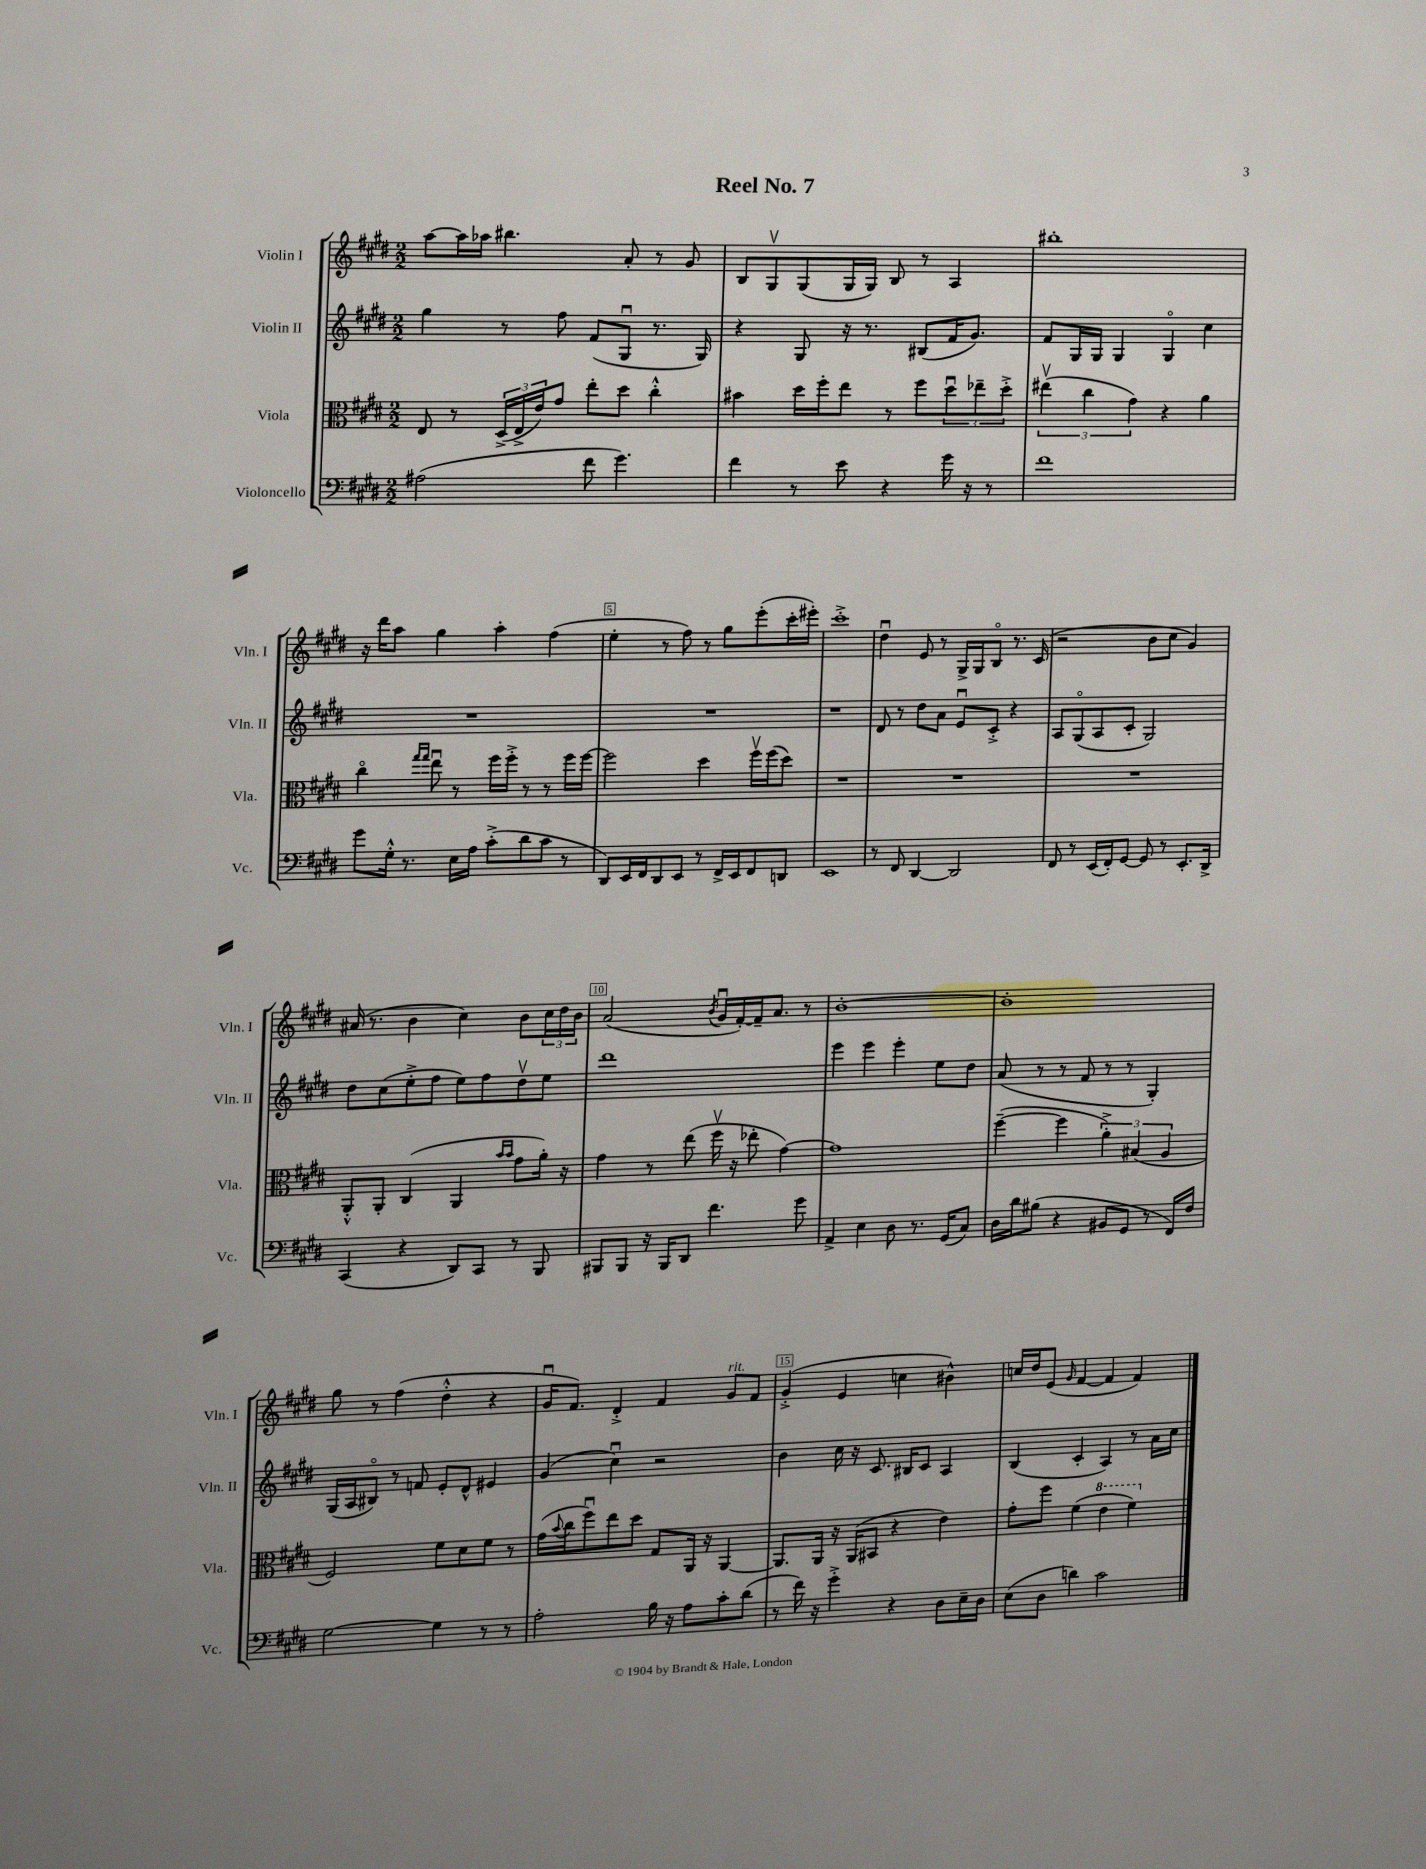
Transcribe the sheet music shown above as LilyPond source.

\header { title = "Reel No. 7" }
<<
\new StaffGroup <<
\new Staff = "s0" \with { instrumentName = "Violin I" shortInstrumentName = "Vln. I" } {
    \clef treble \key e \major \numericTimeSignature \time 2/2
    a''8~ a''16 aes''16 bis''4. a'8-. r8 gis'8 |
    b8 gis8\upbow gis8( gis16 gis16) b8 r8 a4 |
    bis''1-. |
    r16 dis'''16 a''8 gis''4 a''4-. fis''4( |
    e''4-. r8 fis''8) r8 gis''8 e'''8-.( cis'''16-. eis'''16-.) |
    cis'''1-.-> |
    dis''4\downbow e'8 r8 gis16-> gis16 b8\flageolet r8. cis'16( |
    r2 b'8 cis''8 gis'4) |
    ais'16( r8. b'4 cis''4) b'8 \tuplet 3/2 { cis''16 dis''16 b'16 } |
    a'2( \acciaccatura { b'8 } gis'16\downbow fis'16~-.) fis'16-- a'8. r8 |
    b'1~-. |
    b'1-. |
    gis''8 r8 fis''4( dis''4-.-^ r4 |
    gis'16\downbow fis'8.) dis'4-.-> fis'4 gis'8^\markup { \italic "rit." } fis'8 |
    gis'4-.->( e'4 c''4 bis'4-^) |
    c''16 dis''16 e'8( \grace { gis'16 } fis'4~ fis'4 fis'4) \bar "|." |
}
\new Staff = "s1" \with { instrumentName = "Violin II" shortInstrumentName = "Vln. II" } {
    \clef treble \key e \major \numericTimeSignature \time 2/2
    gis''4 r8 fis''8 fis'8( gis8\downbow r8. gis16) |
    r4 gis8 r16 r8. bis8( fis'16 gis'8.) |
    fis'8 gis16 gis16 gis4 gis4\flageolet cis''4 |
    R1 |
    R1 |
    r1 |
    dis'8 r8 dis''8 a'8 e'8\downbow cis'8-.-> r4 |
    a8 gis8\flageolet( a8 cis'8-. gis2) |
    dis''8 cis''8( e''8-.-> fis''8 e''8) fis''8 dis''8\upbow e''8 |
    dis'''1 |
    e'''4 e'''4 e'''4-. e''8 dis''8 |
    a'8( r8 r8 fis'8 r8 r8 gis4-.) |
    gis16( a16 bis8\flageolet) r8 f'8 e'8-. dis'8-^ eis'4 |
    gis'4( cis''4\downbow) r2 |
    b'4 cis''16 r16 cis'8. bis16 cis'8 a4 |
    b4( cis'4-. a4) r8 a'16 cis''16 \bar "|." |
}
\new Staff = "s2" \with { instrumentName = "Viola" shortInstrumentName = "Vla." } {
    \clef alto \key e \major \numericTimeSignature \time 2/2
    e8 r8 \tuplet 3/2 { dis16->( e16-> e'16) } gis'8 e''8-. dis''8 cis''4-.-^ |
    bis'4 dis''16 fis''16-. e''8 r8 fis''8 \tuplet 3/2 { dis''8\downbow ees''8-- dis''8-.-> } |
    \tuplet 3/2 { eis''4\upbow( cis''4 gis'4) } r4 a'4 |
    cis''4\flageolet \grace { gis''16 gis''16 } e''8\downbow r8 fis''16 fis''16-.-> r8 r8 fis''16 fis''16~ |
    fis''2 dis''4 fis''16\upbow fis''16( dis''8) |
    R1 |
    R1 |
    R1 |
    a,8-.-^ a,8-. cis4( a,4 \grace { b'16 b'16 } gis'8 a'16-.) r16 |
    gis'4 r8 e''8( fis''16\upbow r16 ees''8-. gis'4~) |
    gis'1 |
    fis''4~--( fis''4 \tuplet 3/2 { a'4-.->) bis4( a4 } |
    fis2) fis'8 dis'8 fis'8 r8 |
    gis'16( \appoggiatura { b'8 } cis''16 fis''8\downbow) e''8 dis''8 gis8 a,16 r16 a,4~ |
    a,8. a,16 r16 a,16( bis,8 r4 e'4) |
    gis'8-. fis''8 fis'4( \ottava #1 e''4 fis''4) \ottava #0 \bar "|." |
}
\new Staff = "s3" \with { instrumentName = "Violoncello" shortInstrumentName = "Vc." } {
    \clef bass \key e \major \numericTimeSignature \time 2/2
    ais2( fis'8 gis'4.) |
    fis'4 r8 e'8 r4 gis'16 r16 r8 |
    fis'1 |
    gis'8 gis16-.-^ r8. e16 a16 cis'8-.->( dis'8 cis'8 r8 |
    dis,8) e,16 fis,16 dis,8 e,8 r8 fis,16-> e,16 fis,8 d,8 |
    e,1 |
    r8 fis,8 dis,4~ dis,2 |
    fis,8 r8 e,16( fis,16-.) gis,8~ gis,8 r8 e,8.-. dis,16-> |
    cis,4( r4 dis,8) cis,8 r8 b,,8 |
    bis,,8 bis,,8 r16 bis,,16 dis,8 fis'4. gis'8 |
    a,4-> e4 dis8 r8. gis,16( cis8) |
    dis16 dis'16 bis8( r4 bis,8 gis,8 r8 fis,16) fis16 |
    gis2~ gis4 r8 r8 |
    a2-. b16 r16 a8 cis'8-. dis'8( |
    r8 fis'16) r16 gis'4-.-> r4 dis8 e16-- dis16 |
    e8( dis8 d'4) cis'2 \bar "|." |
}
>>
>>
\layout { \context { \Score \override BarNumber.break-visibility = ##(#f #t #t) barNumberVisibility = #(every-nth-bar-number-visible 5) \override BarNumber.stencil = #(make-stencil-boxer 0.1 0.3 ly:text-interface::print) } }
